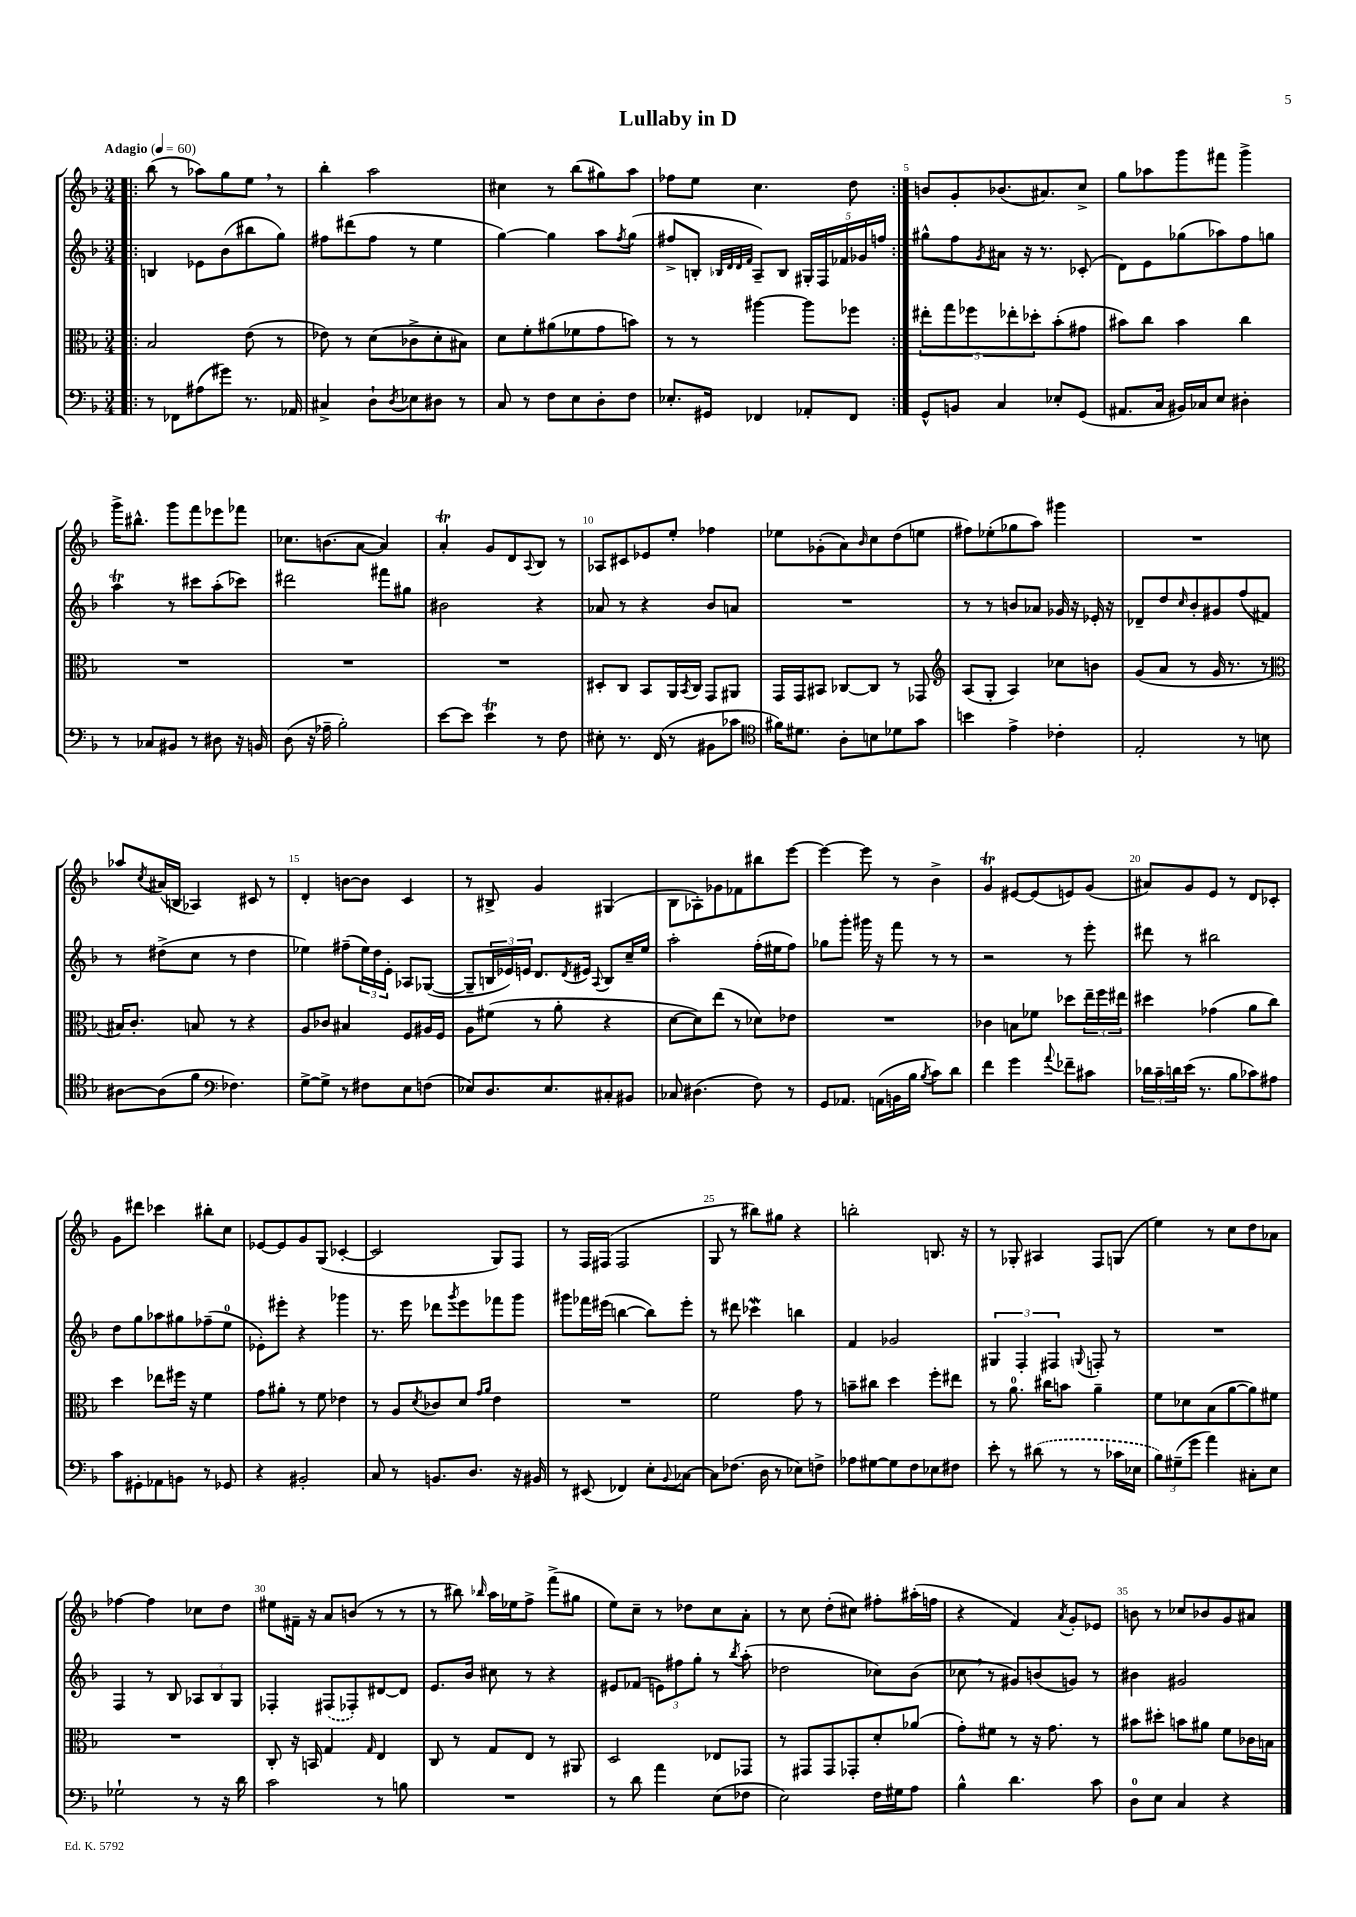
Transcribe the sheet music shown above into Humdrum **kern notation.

**kern	**kern	**kern	**kern
*staff4	*staff3	*staff2	*staff1
*clefF4	*clefC3	*clefG2	*clefG2
*k[b-]	*k[b-]	*k[b-]	*k[b-]
*M3/4	*M3/4	*M3/4	*M3/4
*MM60	*MM60	*MM60	*MM60
=!|:	=!|:	=!|:	=!|:
8r	2B-/	4B/	(8bb-\
8FF-\L	.	.	8r
(8A#\	.	8e-\L	8aa-\L)
8g#\J)	.	(8b-\	8gg\
8.r	(8e\	8bb#\	8ee\J
.	8r	8gg\J)	8r
16AA-/	.	.	.
=	=	=	=
4C#^/	8e-\)	8ff#\L	4bb-'\
.	8r	(8ddd#\	.
8D`\L	(8d\L	8ff#\J	2aa\
8qD/	.	.	.
8E-\	8c-^\	8r	.
8D#\J	8d'\	4ee\	.
8r	8B#\J)	.	.
=	=	=	=
8C/	8d\L	[4gg\)	4cc#\
8r	8f'\	.	.
8F\L	(8a#\	4gg\]	8r
8E\	8f-\	.	(8bb-\L
8D'\	8g\	8aa\L	8gg#\)
.	.	8qff/	.
8F\J	8b\J)	(8gg\J	8aa\J
=	=	=	=
8.E-'/L	8r	8ff#^/L	8ff-\L
.	8r	8B'/J	8ee\J
16GG#/Jk	.	.	.
.	.	32qqB-/LLL	.
.	.	32qqd/	.
.	.	32qqd/	.
.	.	32qqf/JJJ	.
4FF-/	[4aa#\	8A~/L)	4.cc\
.	.	8B-/J	.
8AA-'/L	8aa#\]L	20G#'/LL	.
.	.	20F/	.
.	.	20f-/	.
8FF-/J	8ff-\J	.	8dd\
.	.	20g-/	.
.	.	20ff/JJ	.
=:|!	=:|!	=:|!	=:|!
8GG^^/L	10ee#'\L	8gg#^^\L	8b/L
.	10gg\	.	.
8BB/J	.	8ff\	8g'/
.	10ff-\	.	.
.	.	8qg/	.
4C/	.	8a#\J	(8.b-/
.	10ee-'\	.	.
.	.	16r	.
.	10dd-'\	.	.
.	.	8.r	8.a#/)
8E-'/L	(8b-'\	.	.
(8GG/J	8g#\J	(8c-'/	8cc^/J
=	=	=	=
8.AA#/L	8b#\L)	8d\L)	8gg\L
.	8cc\J	8e\	8aa-\
16C/Jk	.	.	.
16BB#/LL)	4b#\	(8gg-\	8ggg\
16C-/J	.	.	.
8E/J	.	8aa-\)	8fff#\J
4D#'\	4cc\	8ff\	4ggg^\
.	.	8gg\J	.
=	=	=	=
8r	2.r	4aa\	16ggg^\LK
.	.	.	8.bb#^^\J
8C-/L	.	.	.
8BB#/J	.	8r	8ggg\L
8r	.	8ccc#\L	8fff\
8D#\	.	(8aa'\	8eee-\
16r	.	8ccc-\J)	8fff-\J
16BB/	.	.	.
=	=	=	=
(8D\	2.r	2ddd#\	8.cc-\L
16r	.	.	.
16A-~\	.	.	(8.b\
2B-'\)	.	.	.
.	.	.	[8a\J
.	.	8fff#\L	4a/])
.	.	8gg#\J	.
=	=	=	=
[8e\L	2.r	2b#\	4a'/
8e\]J	.	.	.
4e\	.	.	8g/L
.	.	.	8d/
.	.	.	8qqA/
8r	.	4r	8B-/J
8F\	.	.	8r
=	=	=	=
8E#'\	8D#'/L	8a-/	8A-/L
8.r	8C/J	8r	8c#/
.	8BB-/L	4r	8e-/
(16FF/	.	.	.
8r	16AA/L	.	8ee'/J
.	8qBB-/	.	.
.	16C/JJ	.	.
8BB#\L	8GG/L	8b-/L	4ff-\
8c-\J	8AA#/J	8a/J	.
=	=	=	=
*clefC4	*	*	*
16f#\LK)	16GG/LL	2.r	8ee-\L
8.d#\J	16GG/J	.	.
.	8BB#/J	.	(8g-'\
8A'\L	[8C-/L	.	8a\)
.	.	.	16qqb-/
8B\	8C-/]J	.	8cc\
8d-\	8r	.	(8dd\
8g\J	8GG-/	.	8ee\J
=	=	=	=
*	*clefG2	*	*
4b\	(8A/L	8r	8ff#\L)
.	8G'/J	8r	(8ee-'\
4e^\	4A/)	8b/L	8gg-\
.	.	8a-/J	8aa\J)
4c-'\	8cc-\L	16g-/	4ggg#\
.	.	16r	.
.	8b\J	16e-'/	.
.	.	16r	.
=	=	=	=
2E'/	(8g/L	8d-~/L	2.r
.	8a/J	8dd/	.
.	.	16qqcc/	.
.	8r	8b-'/	.
.	16g/	8g#/	.
.	8.r	.	.
8r	.	(8ff/	.
8B\	8r	8f#/J)	.
=	=	=	=
*	*clefC3	*	*
[8A#\L	16B#/LK)	8r	8aa-/L
.	8.c'/J	.	.
.	.	.	8qcc/
(8A#\]	.	(8dd#^\L	(16a#/L
.	.	.	16B/JJ
8f\J	8B/	8cc\J	4A-/)
*clefF4	*	*	*
4.F-\)	8r	8r	.
.	4r	4dd#\	8c#/
.	.	.	8r
=	=	=	=
[8G^\L	8A/L	4ee-\)	4d'/
8G^\]J	8c-/J	.	.
8r	4B#/	(8ff#~\L	[8b\L
8F#\L	.	24ee-\L)	8b\]J
.	.	24dd\	.
.	.	24e'\JJ	.
8E\	8F/L	8A-/L	4c/
(8F\J	16A#/L	([8G-/J	.
.	16F/JJ	.	.
=	=	=	=
8E-/L)	8A\L	8G-~/]L	8r
8.D/	(8f#\J	24B/L	8B#^/
.	.	24e-/)	.
.	.	24e/JJ	.
.	8r	8.d/L	4g/
8.E-/	.	.	.
.	8a'\	.	.
.	.	8qd/	.
.	.	16e#/Jk	.
.	.	8qqA/	.
8C#'/	4r	8B/L	(4G#/
8BB#/J	.	16cc~/L	.
.	.	16ee/JJ	.
=	=	=	=
8C-/	[8d\L	2aa'\	8B-\L
(4.D#\	8d\])	.	8A-'\)
.	(8ee\J	.	8g-\
.	8r	.	8f-\
8F\)	8d-\L)	(16ff'\LL	8bb#\
.	.	16ee#\J	.
8r	8e-\J	8ff\J)	[8eee\J
=	=	=	=
8GG/L	2.r	8gg-\L	4eee\_
8.AA-/J	.	8ggg'\J	.
.	.	16ggg#\	8eee\]
(16AA\LL	.	16r	.
16BB\	.	8fff\	8r
16B-\JJ	.	.	.
8qB-/	.	.	.
8c\L)	.	8r	4b-^\
8d\J	.	8r	.
=	=	=	=
4f\	4c-\	2r	4g/
4g\	8B\L	.	[8e#/L
.	8f-\J	.	(8e#/]
8qqa/	.	.	.
8f-~\L	8dd-\L	8r	8e/)
8c#\J	24ee~\L	8eee'\	(8g/J
.	24ff\	.	.
.	24ee#\JJ	.	.
=	=	=	=
24d-\LL	4dd#\	8ddd#\	8a#/L)
24c~\	.	.	.
24d\	.	.	.
(16e\JJ	.	8r	8g/
8.r	.	.	.
.	(4g-\	2bb#\	8e/J
8B-\L	.	.	8r
8c-\)	8a\L	.	8d/L
8A#\J	8cc\J)	.	8c-'/J
=	=	=	=
8c\L	4dd\	8dd\L	8g\L
8GG#'\	.	8gg\	8ddd#\J
8AA-\	8ee-\L	8aa-\	4ccc-\
8BB\J	16ff#\Jk	8gg#\	.
.	16r	.	.
8r	4f\	(8ff-~\	8bb#'\L
8GG-/	.	8ee\J	8cc\J
=	=	=	=
4r	8g\L	8e-'\L)	[8e-/L
.	8a#'\J	8eee#'\J	8e-/]
2BB#'/	8r	4r	8g/
.	8f\	.	(8G/J
.	4e-\	4ggg-\	[4c-'/
=	=	=	=
8C/	8r	8.r	2c-/]
8r	8A/L	.	.
.	.	16eee\	.
.	8qd/	.	.
8.BB/L	8c-/	8ddd-\L	.
.	.	8qggg/	.
.	8d/J	8eee\	.
8.D/J	.	.	.
.	16qqg/LL	.	.
.	16qqa/JJ	.	.
.	4e\	8fff-\	8G/L)
16r	.	8ggg\J	8F/J
16BB#/	.	.	.
=	=	=	=
8r	2.r	8ggg#\L	8r
(8EE#/	.	16fff-\L	16F/LL
.	.	(16eee#\JJ	(16F#/JJ
4FF-/)	.	[4bb\	2F#/
8E'\L	.	8bb\]L)	.
8qqBB-/	.	.	.
[8C-\J	.	8eee#'\J	.
=	=	=	=
8C-\]L	2f\	8r	8G/
(8.F-\J	.	8ddd#\	8r
.	.	4ccc-\	8bb#\L)
16D\	.	.	.
8r	.	.	8gg#\J
8E-\L)	8g\	4bb\	4r
8F^\J	8r	.	.
=	=	=	=
8A-\L	8b~\L	4f/	2bb'\
[8G#\	8cc#\J	.	.
8G#\]	4dd\	2g-/	.
8F\	.	.	.
8E-\	8ff'\L	.	8.B/
8F#\J	8ee#\J	.	.
.	.	.	16r
=	=	=	=
8e'\	8r	6G#/	8r
8r	8.a\	.	8G-'/
.	.	6F'/	.
(8d#\	.	.	4A#/
.	16cc#\LK	.	.
.	.	6F#/	.
8r	8b\J	.	.
.	.	8qqG/	.
8r	4a~\	8F'/	8F/L
16c-\LL	.	8r	(8G/J
16E-\JJ	.	.	.
=	=	=	=
12B-\L)	8f\L	2.r	4ee\)
(12G#~\	.	.	.
.	8d-\	.	.
12g\J	.	.	.
4a\)	(8B-\	.	8r
.	[8a\	.	8cc\L
8C#'\L	8a\])	.	8dd\
8E\J	8f#\J	.	8a-\J
=	=	=	=
2G-`\	2.r	4F/	[4ff-\
.	.	8r	4ff-\]
.	.	8B-/	.
8r	.	12A-/L	8cc-\L
.	.	12B-/	.
16r	.	.	8dd\J
.	.	12G/J	.
16d\	.	.	.
=	=	=	=
2c\	8C'/	4F-'/	8ee#\L
.	16r	.	16f#~\Jk
.	16BB/	.	16r
.	4G/	(8F#/L	8a/L
.	.	8F-'/)	(8b/J
.	16qqG/	.	.
8r	4E/	[8d#/	8r
8B\	.	8d#/]J	8r
=	=	=	=
2.r	8C/	8.e/L	8r
.	8r	.	8bb#\)
.	.	16b-/Jk	.
.	.	.	16qqbb-/
.	8G/L	8cc#\	16aa\LL
.	.	.	16ee-\J
.	8E/J	8r	8ff^\J
.	8r	4r	(8fff^\L
.	8AA#/	.	8gg#\J
=	=	=	=
8r	2D/	8e#/L	8ee\L)
8d\	.	(8f-/J	8cc~\J
4a\	.	12e\L)	8r
.	.	12ff#\	.
.	.	.	8dd-\L
.	.	12gg'\J	.
(8E\L	8E-/L	8r	8cc\
.	.	8qbb-/	.
8F-\J	8GG-/J	(8aa'\	8a'\J
=	=	=	=
2E\)	8r	2dd-\	8r
.	8GG#/L	.	8cc\
.	8GG#/	.	(8dd'\L
.	8GG-'/	.	8cc#\J)
16F\LL	8d'/	8cc-\L)	8ff#'\L
16G#\J	.	.	.
8A\J	(8a-/J	(8b-\J	(16aa#'\L
.	.	.	16ff\JJ
=	=	=	=
4B-^^\	8g'\L)	8cc-\	4r
.	8f#\J	8r	.
4.d\	8r	8g#/L)	4f/)
.	16r	(8b/	.
.	8.g\	.	.
.	.	.	8qa/
.	.	8g/J)	8g'/L
8c\	8r	8r	8e-/J
=	=	=	=
8D\L	8b#\L	4b#\	8b\
8E\J	8dd#'\J	.	8r
4C/	8b\L	2g#/	8cc-/L
.	8a#\J	.	8b-/
4r	8f\L	.	8g/
.	16c-\L	.	8a#/J
.	16B\JJ	.	.
==	==	==	==
*-	*-	*-	*-
